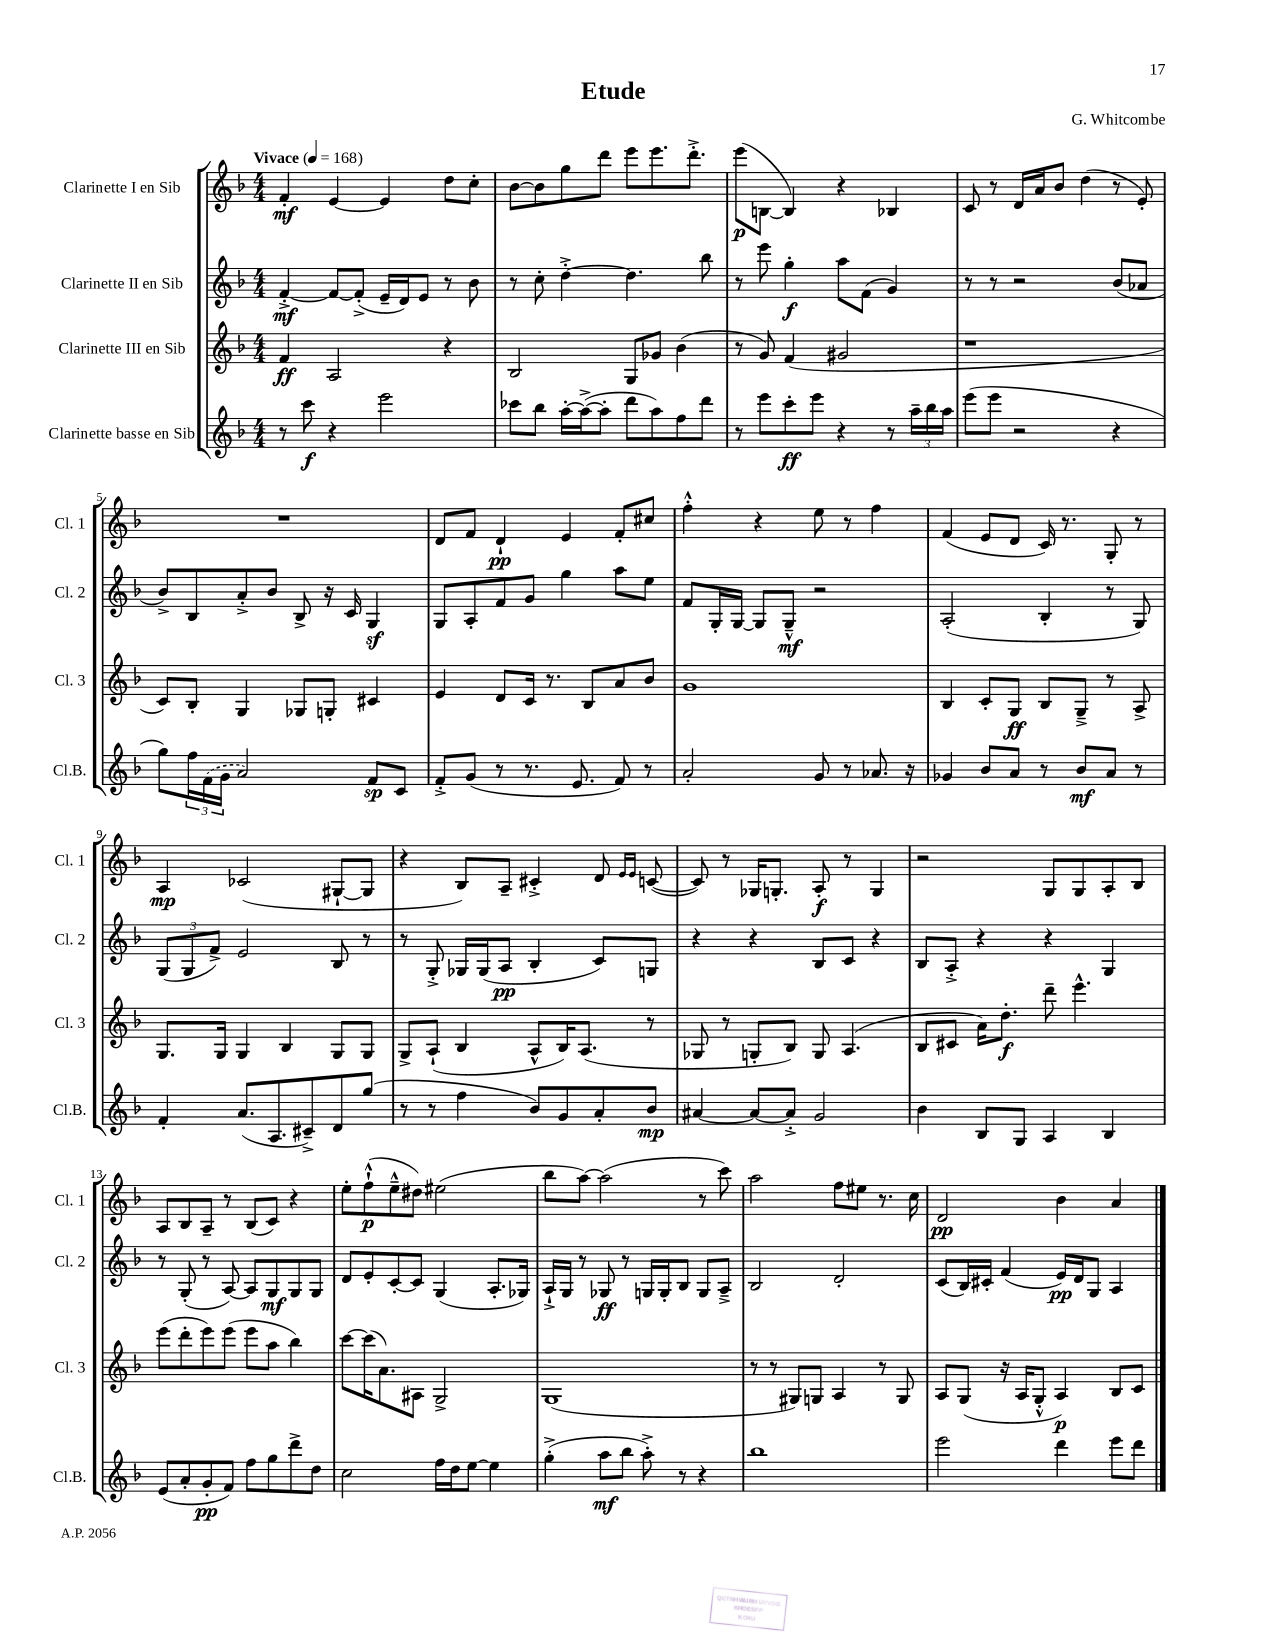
\header { title = "Etude" composer = "G. Whitcombe" }
<<
\new StaffGroup <<
\new Staff = "s0" \with { instrumentName = "Clarinette I en Sib" shortInstrumentName = "Cl. 1" } {
    \clef treble \key f \major \numericTimeSignature \time 4/4 \tempo "Vivace" 4 = 168
    f'4-.\mf e'4~ e'4 d''8 c''8-. |
    bes'8~ bes'8 g''8 d'''8 e'''8 e'''8. d'''8.-.-> |
    e'''8\p( b8~ b4) r4 bes4 |
    c'8 r8 d'16 a'16 bes'8 d''4( r8 e'8-.) |
    R1 |
    d'8 f'8 d'4-!\pp e'4 f'8-. cis''8 |
    f''4-.-^ r4 e''8 r8 f''4 |
    f'4( e'8 d'8 c'16) r8. g8-. r8 |
    a4\mp ces'2( gis8~-! gis8 |
    r4 bes8) a8-- cis'4-.-> d'8 \grace { e'16 e'16 } c'8~( |
    c'8) r8 ges16 g8.-. a8-.\f r8 g4 |
    r2 g8 g8 a8-. bes8 |
    a8 bes8 a8-- r8 bes8( c'8) r4 |
    e''8-. f''8-!-^\p( e''8---^ dis''8) eis''2( |
    bes''8 a''8~) a''2( r8 c'''8) |
    a''2 f''8 eis''8 r8. c''16 |
    d'2\pp bes'4 a'4 \bar "|." |
}
\new Staff = "s1" \with { instrumentName = "Clarinette II en Sib" shortInstrumentName = "Cl. 2" } {
    \clef treble \key f \major \numericTimeSignature \time 4/4
    f'4~-.->\mf f'8~ f'8-.->( e'16-- d'16) e'8 r8 bes'8 |
    r8 c''8-. d''4~-.-> d''4. bes''8 |
    r8 e'''8 g''4-.\f a''8 f'8( g'4) |
    r8 r8 r2 bes'8( aes'8 |
    bes'8->) bes8 a'8-.-> bes'8 bes8-> r16 c'16 g4\sf |
    g8 a8-. f'8 g'8 g''4 a''8 e''8 |
    f'8 g16-. g16~ g8 g8---^\mf r2 |
    a2-.( bes4-. r8 g8) |
    \tuplet 3/2 { g8( g8 f'8->) } e'2 bes8 r8 |
    r8 g8-.-> ges16 ges16( a8\pp bes4-. c'8) g8 |
    r4 r4 bes8 c'8 r4 |
    bes8 a8-.-> r4 r4 g4 |
    r8 g8-.( r8 a8~) a8 g8\mf g8 g8 |
    d'8 e'8-. c'8~-. c'8 g4( a8.-. ges16) |
    a16-!-> g16 r8 ges8\ff r8 g16 g16-. bes8 g8 a8---> |
    bes2 d'2-. |
    c'8( bes16) cis'16-. f'4( e'16\pp) d'16 g8 a4 \bar "|." |
}
\new Staff = "s2" \with { instrumentName = "Clarinette III en Sib" shortInstrumentName = "Cl. 3" } {
    \clef treble \key f \major \numericTimeSignature \time 4/4
    f'4\ff a2 r4 |
    bes2 g8 ges'8 bes'4( |
    r8 g'8) f'4( gis'2 |
    r1 |
    c'8) bes8-. g4 ges8 g8-. cis'4 |
    e'4 d'8 c'16 r8. bes8 a'8 bes'8 |
    g'1 |
    bes4 c'8-. g8\ff bes8 g8---> r8 a8-> |
    g8. g16 g4 bes4 g8 g8 |
    g8-> a8-!( bes4 a8-^ bes16) a8.( r8 |
    ges8 r8 g8-. bes8) g8 a4.( |
    bes8 cis'8 a'16) d''8.-.\f d'''8-- e'''4.-^ |
    e'''8( d'''8-. e'''8) e'''8( e'''8 a''8 bes''4) |
    c'''8~ c'''16( a'8.) ais8 g2-> |
    g1( |
    r8 r8 gis8) g8 a4 r8 g8 |
    a8 g8( r16 a16 g8-.-^ a4\p) bes8 c'8 \bar "|." |
}
\new Staff = "s3" \with { instrumentName = "Clarinette basse en Sib" shortInstrumentName = "Cl.B." } {
    \clef treble \key f \major \numericTimeSignature \time 4/4
    r8 c'''8\f r4 e'''2 |
    ces'''8 bes''8 a''16~-. a''16~->( a''8-. d'''8 a''8) f''8 d'''8 |
    r8 e'''8 c'''8-.\ff e'''8 r4 r8 \tuplet 3/2 { a''16-- bes''16 a''16 } |
    e'''8( e'''8 r2 r4 |
    g''8) \tuplet 3/2 { f''16 \once \slurDashed f'16( g'16 } a'2) f'8\sp c'8 |
    f'8-.-> g'8( r8 r8. e'8. f'8) r8 |
    a'2-. g'8 r8 aes'8. r16 |
    ges'4 bes'8 a'8 r8 bes'8\mf a'8 r8 |
    f'4-. a'8.( a8. cis'8--->) d'8 g''8( |
    r8 r8 f''4 bes'8) g'8 a'8-. bes'8\mp |
    ais'4~ ais'8~ ais'8-.-> g'2 |
    bes'4 bes8 g8 a4 bes4 |
    e'8( a'8-. g'8-.\pp f'8) f''8 g''8 d'''8-> d''8 |
    c''2 f''16 d''16 e''8~ e''4 |
    g''4-.->( a''8\mf bes''8 a''8-.->) r8 r4 |
    bes''1 |
    e'''2 d'''4 e'''8 d'''8 \bar "|." |
}
>>
>>
